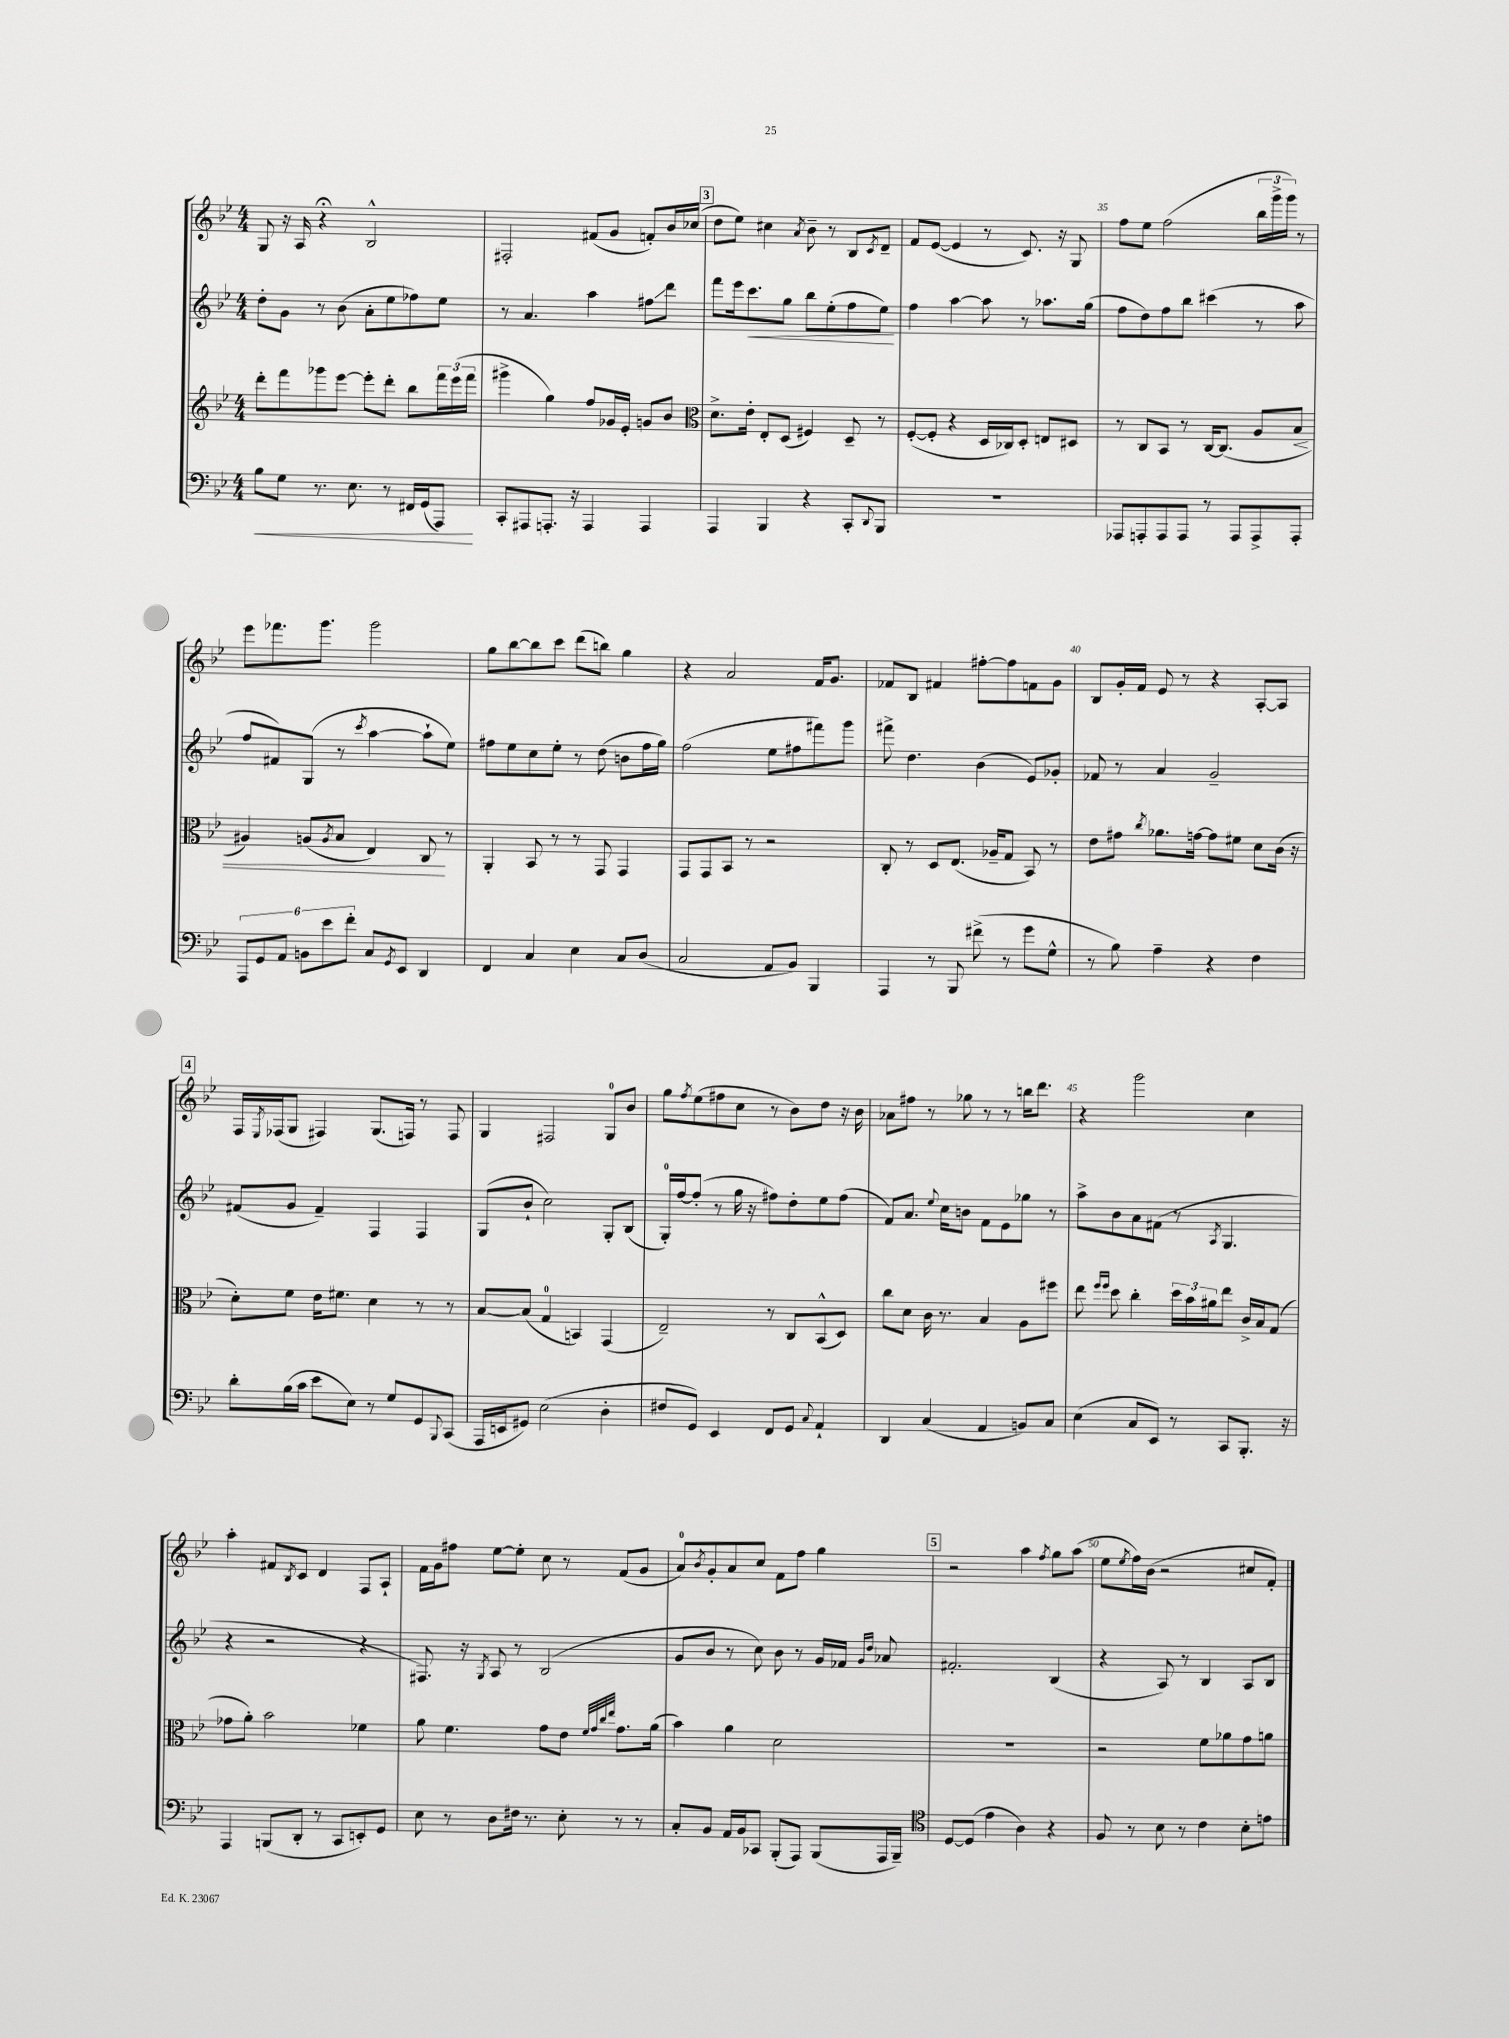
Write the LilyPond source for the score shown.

<<
\new StaffGroup <<
\new Staff = "s0" {
    \clef treble \key bes \major \numericTimeSignature \time 4/4
    g8 r16 a16 r4\fermata bes2-^ |
    fis2-. fis'8( g'8 f'8-.) bes'16 ces''16( |
    \mark \markup { \box "3" } d''8 ees''8) cis''4 \acciaccatura { a'8 } bes'8-- r8 bes8 \acciaccatura { c'8 } d'8-- |
    f'8 ees'8~( ees'4 r8 c'8.) r16 g8 |
    f''8 ees''8 f''2( \tuplet 3/2 { bes''16 g'''16-> g'''16) } r8 |
    ees'''8 fes'''8. g'''8. g'''2 |
    g''8 bes''8~ bes''8 c'''8 d'''8( b''8) g''4 |
    r4 a'2 f'16 g'8. |
    fes'8 bes8 fis'4 fis''8~-. fis''8 f'8 g'8 |
    bes8 g'16-. f'16 ees'8 r8 r4 a8~-. a8 |
    \mark \markup { \box "4" } f16 \acciaccatura { ees8 } fes16( g8 fis4) g8.( f16) r8 f8 |
    g4 fis2 g8-0 bes'8 |
    g''8 \acciaccatura { f''8 } ees''8( fis''8 c''8 r8 bes'8) d''8 r16 bes'16 |
    aes'8 fis''8 r8 ges''8 r8 r8 b''16 d'''8. |
    r4 g'''2 c''4 |
    a''4-. fis'8 \acciaccatura { bes8 } c'8 d'4 f8 a8-! |
    f'16 g'16 fis''8 ees''8~ ees''8-. c''8 r8 f'8( g'8 |
    a'8-0) \acciaccatura { bes'8 } g'8-. a'8 c''8 f'8 f''8 g''4 |
    \mark \markup { \box "5" } r2 a''4 \acciaccatura { f''8 } g''8 a''8( |
    ees''8 \acciaccatura { ees''8 } f''16) bes'16( r2 cis''8 f'8-.) \bar "|." |
}
\new Staff = "s1" {
    \clef treble \key bes \major \numericTimeSignature \time 4/4
    d''8-. g'8 r8 bes'8( a'8-. ees''8 fes''8) ees''8 |
    r8 a'4. a''4 fis''8\glissando d'''8 |
    \mark \markup { \box "3" } f'''8 ees'''16 c'''8.\< g''8 bes''8 ees''8-.( f''8 ees''8\!) |
    f''4 a''4~ a''8 r8 aes''8. g''16( |
    f''8 d''8) f''8 bes''8 cis'''4( r8 a''8 |
    f''8 fis'8) g8( r8 \acciaccatura { c'''8 } a''4~ a''8-! ees''8) |
    fis''8 ees''8 c''8 ees''8-. r8 d''8( b'8 fis''16 g''16) |
    f''2( ees''8 fis''8 fis'''8) g'''8 |
    fis'''8-> d''4. bes'4( ees'8) ges'8-. |
    fes'8 r8 a'4 g'2-- |
    \mark \markup { \box "4" } fis'8( g'8 fis'4--) f4 f4 |
    g8( bes'8-! c''2) g8-. bes8( |
    g16-0-.) f''16~ f''8-.( r8 g''16 r16 fis''8) d''8-. ees''8 fis''8( |
    f'8) a'8. \appoggiatura { ees''8 } c''16 b'8 f'8 ees'8 ges''8 r8 |
    a''8-> bes'8 a'8 fis'8( r8 \acciaccatura { a8 } g4. |
    r4 r2 r4 |
    fis8.) r16 \acciaccatura { g8 } a8 r8 bes2( |
    g'8 bes'8 r8 c''8) bes'8 r8 g'16 fes'16 \grace { g'16 d''16 } aes'8 |
    \mark \markup { \box "5" } fis'2.-. bes4( |
    r4 a8) r8 bes4 a8 bes8 \bar "|." |
}
\new Staff = "s2" {
    \clef treble \key bes \major \numericTimeSignature \time 4/4
    d'''8-. f'''8 ges'''8 ees'''8~ ees'''8-. d'''8-. bes''8 \tuplet 3/2 { f'''16 ees'''16( f'''16 } |
    gis'''4-> g''4) f''8 ges'16 ees'16-. g'8 bes'8 |
    \mark \markup { \box "3" } \clef alto d'8.-> ees'16-. ees8-. d8( fis4) d8-- r8 |
    f8~-.( f8-. r4 d16 ces16) d8-. e8 dis8 |
    r8 c8 bes,8 r8 c16~ c8.( a8 bes8\< |
    ais4) a8( \acciaccatura { a8 } bes8 ees4) c8\! r8 |
    a,4-. bes,8 r8 r8 g,8 g,4 |
    g,8 g,8 bes,8 r8 r2 |
    c8-. r8 d8 ees8.( aes16-- g8 bes,8) r8 |
    ees'8 gis'8 \acciaccatura { c''8 } aes'8. g'16~ g'8 fis'8 d'8 c'16( r16 |
    \mark \markup { \box "4" } d'8-.) f'8 ees'16 fis'8. d'4 r8 r8 |
    bes8~ bes8( g4-0 b,4) g,4( |
    ees2--) r8 c8 bes,8-^( d8) |
    c''8 d'8 c'16 r8. bes4 a8 fis''8 |
    ees''8 \grace { f''16 f''16 } d''8 c''4-. \tuplet 3/2 { d''16 bes'16 ais'16 } ees''8 c'16-> bes16 g8( |
    ges'8 a'8-.) bes'2 fes'4 |
    a'8 f'4. g'8 ees'8 \grace { f'32 g'32 c''32 ees''32 } g'8. a'16( |
    bes'4) a'4 d'2 |
    \mark \markup { \box "5" } R1 |
    r2 f'8 aes'8 g'8 a'8 \bar "|." |
}
\new Staff = "s3" {
    \clef bass \key bes \major \numericTimeSignature \time 4/4
    bes8\< g8 r8. ees8. r8 fis,16 g,16( a,,8\!) |
    c,8-. ais,,8 a,,8.-. r16 a,,4 a,,4 |
    \mark \markup { \box "3" } a,,4 bes,,4 r4 c,8-. \appoggiatura { d,8 } bes,,8 |
    R1 |
    aes,,8 a,,8-. a,,8 a,,8 r8 a,,8 a,,8-> a,,8-. |
    \tuplet 6/4 { a,,8 g,8 a,8 b,8 ees'8 f'8-. } c8 \acciaccatura { g,8 } ees,8 d,4 |
    f,4 c4 ees4 c8 d8( |
    c2 a,8 bes,8) bes,,4 |
    a,,4 r8 bes,,8 fis'8->( r8 g'8 g8-^ |
    r8 bes8) a4-- r4 f4 |
    \mark \markup { \box "4" } d'8-. bes16( c'16 ees'8 ees8) r8 g8 g,8 \appoggiatura { bes,,8 } c,8( |
    a,,16 e,16 gis,8) ees2( d4-. |
    fis8 g,8) ees,4 f,8 g,8 \appoggiatura { c8 } a,4-! |
    d,4 c4( a,4 b,8) c8 |
    ees4( c8 ees,8) r8 c,8 bes,,8.-. r16 |
    a,,4 b,,8( d,8-. r8 c,8 e,8-.) g,8 |
    ees8 r8 d8 fis16 r8. ees8-. r8 r8 |
    c8-. bes,8 a,16 bes,16 ces,8 bes,,8-.( a,,8) bes,,8( a,,16 bes,,16--) |
    \mark \markup { \box "5" } \clef tenor d8~ d8( ees'4 a4) r4 |
    f8 r8 bes8 r8 c'4 bes8-. e'8 \bar "|." |
}
>>
>>
\layout { \context { \Score currentBarNumber = #31 \override BarNumber.break-visibility = ##(#f #t #t) barNumberVisibility = #(every-nth-bar-number-visible 5) } }
